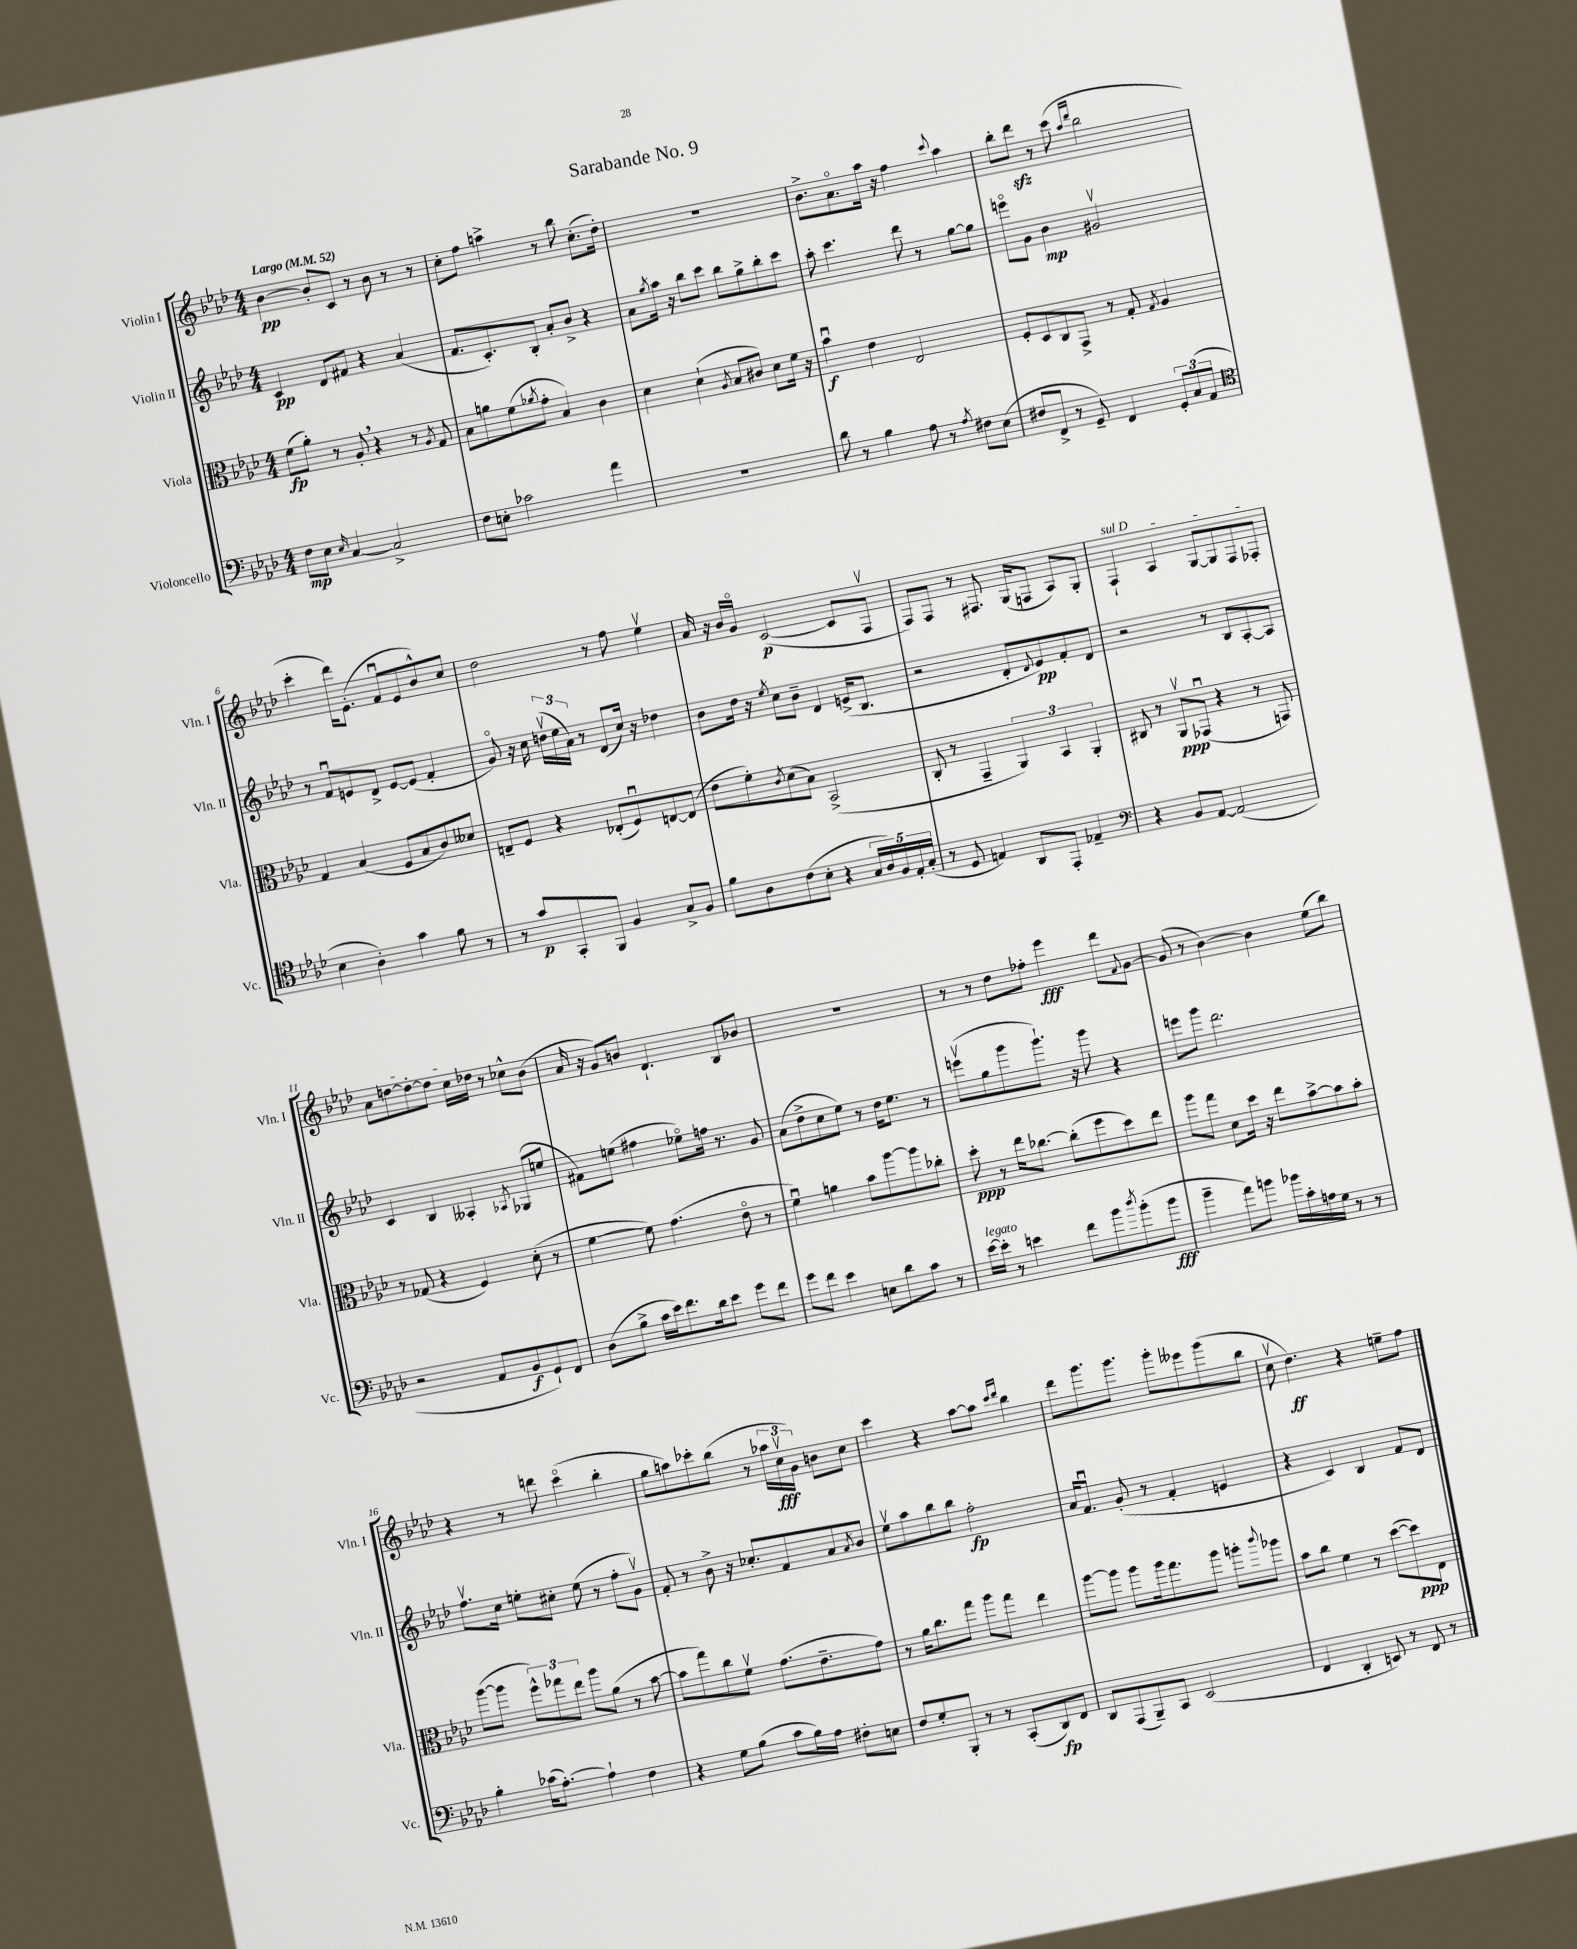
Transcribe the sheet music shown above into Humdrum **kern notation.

**kern	**kern	**kern	**kern
*staff4	*staff3	*staff2	*staff1
*clefF4	*clefC3	*clefG2	*clefG2
*k[b-e-a-d-]	*k[b-e-a-d-]	*k[b-e-a-d-]	*k[b-e-a-d-]
*M4/4	*M4/4	*M4/4	*M4/4
*MM52	*MM52	*MM52	*MM52
8F	(8f	4c	[4b-
8E-	8a-')	.	.
16qqE-	.	.	.
[4C	8r	8d-	8b-']
.	8A-'	8f#	8c
2C^]	4r	4r	8r
.	.	.	8b-
.	8r	(4a-	8r
.	8qA-	.	.
.	8G	.	8r
=	=	=	=
8F	8B-	8.f	8cc'
8E'	8a	.	8ff
.	.	8.c')	.
2c-	(8f	.	4aa^
.	8qa-	.	.
.	8g'	8B-'	.
.	4B-)	8a-'	8r
.	.	8b-^	8bb-
4a-	4c	4r	(8.cc'
.	.	.	16dd-')
=	=	=	=
1r	4d-	8a-	1r
.	.	8qgg	.
.	.	16aa-	.
.	.	16r	.
.	(4d-`	8bb-	.
.	.	8ccc	.
.	8qA-	.	.
.	8B-	8bb-	.
.	8c#)	8gg^	.
.	8d-	8bb-'	.
.	16f	8ccc	.
.	16r	.	.
=	=	=	=
8d-	4b-u	8aa-'	8.b-^
8r	.	4.ccc	.
.	.	.	8.a-o
4B-	4e-	.	.
.	.	.	16aa-
.	.	.	16r
8A-	2E-	8ddd-	4ff
8r	.	8r	.
8qA-	.	.	8qqccc
8F#	.	[8gg	4aa-
(8E-	.	8gg]	.
=	=	=	=
8F#	8F'	8eeeo	8bb-'
8FF^	8D-	8g	8ddd-
8r	8C	4b-	8r
8GG~)	8GG^	.	(8ccc
.	.	.	16qqaa-
.	.	.	16qqddd-
4FF	8r	2g#v	2bb-
.	8G'	.	.
.	8qG	.	.
12GG'	4A-	.	.
(12C	.	.	.
12AA-	.	.	.
=	=	=	=
*clefC4	*	*	*
4B-	4G	8r	4ccc'
.	.	8fu	.
4A-')	(4B-	8e	16ddd-)
.	.	.	(8.e-'
.	.	8d-^	.
4g	8F	[8e	8fu
.	8B-	(8e]	8e-
8f	8c)	4f'	8b-^^)
8r	8d--	.	8cc
=	=	=	=
8r	8E~	8go)	2dd-
8g	8F	16r	.
.	.	16cc	.
8GG'	4r	(24ddv	.
.	.	24ee-	.
.	.	24a-)	.
8FF	.	8r	.
4F	(8E-'	(8d-	8r
.	8Fu)	16cc)	8ff
.	.	16r	.
8G^	[8E	4dd-	4ee-v
8F	(8E]	.	.
=	=	=	=
8f	8e-	8b-	16a-
.	.	.	16r
8A-	8f')	16dd-	16b-
.	.	16r	16go
.	8qc	8qee-	.
(8c	(8d-	8cc	([2c
8B-'	8B-)	8b-~	.
4r	(2BB-^	4d-	.
20G	.	(16e^	8c]
20A-)	.	.	.
.	.	8.B-	.
20F	.	.	.
.	.	.	8Fv
20E-'	.	.	.
(20G'	.	.	.
=	=	=	=
8r	8C'	2r	8F)
8D-	8r	.	8F
4E)	4GG~	.	8r
.	.	.	8.F#
8AA-	6AA-)	8d-'	.
.	.	.	(16G
.	.	8qqd-	.
8EE-'	.	8e-)	8F
.	6BB-	.	.
4E-~	.	8f'	8A-)
.	6AA-'	.	.
.	.	8d-	8G'
=	=	=	=
*clefF4	*	*	*
4r	8C#	2r	4F`
.	8r	.	.
8BB-	8AA-v	.	4A-
[8AA-	(8GG-u	.	.
(2AA-]	4r	8r	[8G
.	.	8B-	8G]
.	8r	[8A-'	8F
.	8GG)	8A-]	8F-'
=	=	=	=
2r	8r	4c	8a-
.	(8G-	.	[8dd
.	4r	4B-	8dd'_
.	.	.	8dd]
8AA-	4F)	4A--'	16cc
.	.	.	16dd-
8BB-	.	.	8r
.	.	8qA-	.
8GG`)	(8d-'	(8G-	8cc-^^
8FF	8r	8ee	(8b-
=	=	=	=
(8D-	[4f	8f#)	16a-
.	.	.	16r
8B-^	.	(8ee	8g)
16c	8f])	4ff#	8b
16e-)	.	.	.
8.f	(4.g	.	4.d-`
.	.	8ee-o)	.
16d-	.	.	.
8e-	.	16ff	.
.	.	8.r	.
8g	8e-o	.	8B-
8f	8r	8g	8b-
=	=	=	=
8g	4fu)	(8a-	1r
8f	.	8dd-^	.
4e-	4a	8cc	.
.	.	8ee-)	.
8E	8b-	8r	.
8d-	[8aa-	16dd-	.
.	.	8.ee-	.
8c	8aa-]	.	.
8r	8cc-'	8r	.
=	=	=	=
[16e-	8dd-'	(8eeev	8r
16e-']	.	.	.
8r	8r	8gg	8r
4e	16ee-	8ggg	8dd-
.	[8.cc-	.	.
.	.	8.ggg`)	8ff-'
8f	(8cc-']	.	4eee-
.	.	16r	.
8b-	8ff	8ggg	.
8qdd-	.	.	.
(8b-'	8dd-)	4r	8ddd-
.	.	.	8qqf
8b-	8ee-	.	[8g
=	=	=	=
4b-~	8aa-	8eee	(8g]
.	8gg	8ggg	8r
8a-)	8d-	2.ddd-	[4b-)
8b	16dd-	.	.
.	16r	.	.
16b-	8ee-	.	4b-]
16c'	.	.	.
16A	[8b-^	.	.
16G	.	.	.
8r	8b-]	.	(8ee-
8r	8b-'	.	8bb-)
=	=	=	=
4B-'	([8aa-	8.ffv	4r
.	8aa-]	.	.
.	.	16cc	.
(16c-	12ff^^)	8ee'	8r
[8.A-')	.	.	.
.	12gg-	.	.
.	.	8cc#'	8ddd
.	12ee-	.	.
4A-`]	8aa-	(8ee	(4ccco
.	(8a-	8r	.
4F	8r	8ff'	4bb-'
.	[8b-	8gv)	.
=	=	=	=
4r	8b-]	8f'	8gg
.	8gg)	8r	8aa)
8G	8cc	8b-^	8ccc-'
(8B-	8fv	16r	(8bb-
.	.	8.cc-'	.
8c	(8.g	.	8r
16B-)	.	8f	24aa-
.	.	.	24ccv
16A-	8.e-~	.	.
.	.	.	24g)
8F#'	.	8a-	8b
.	.	8qa-	.
8E	8g)	8b-	8cc
=	=	=	=
8F	8r	8ee-v	4ccc
8G'	16a-	8aa-	.
.	8.cc	.	.
8BBB-'	.	8bb-	4r
8r	8gg	8bb-	.
8r	8aa-	2ff'	[8aa-
(8CC'	8gg	.	8aa-]
.	.	.	16qqccc
.	.	.	16qqddd-
8DD-)	4ee-	.	4bb-
8FF	.	.	.
=	=	=	=
8DD-	[8aa-	16a-	8ddd-
.	.	8.fu	.
(8AAA-	8aa-]	.	8.ggg
8BBB-~)	8aa-	(8g'	.
.	.	.	8.ggg
8CC	16aa-	8r	.
.	8.gg	.	.
(2EE-	.	4f'	8ggg'
.	8aa-	.	8eee--
.	8aa'	4e	(8ggg
.	8qqccc	.	.
.	8aa-	.	8bb-
=	=	=	=
4FF	8b-	4r	8ccv
.	8cc	.	4.dd-)
4DD-'	4f	4c)	.
8EE)	8r	4B-	4r
8r	([8dd-	.	.
8FF	8dd-])	8f	8ee~
8r	8E-	8d-	8ff
==	==	==	==
*-	*-	*-	*-
